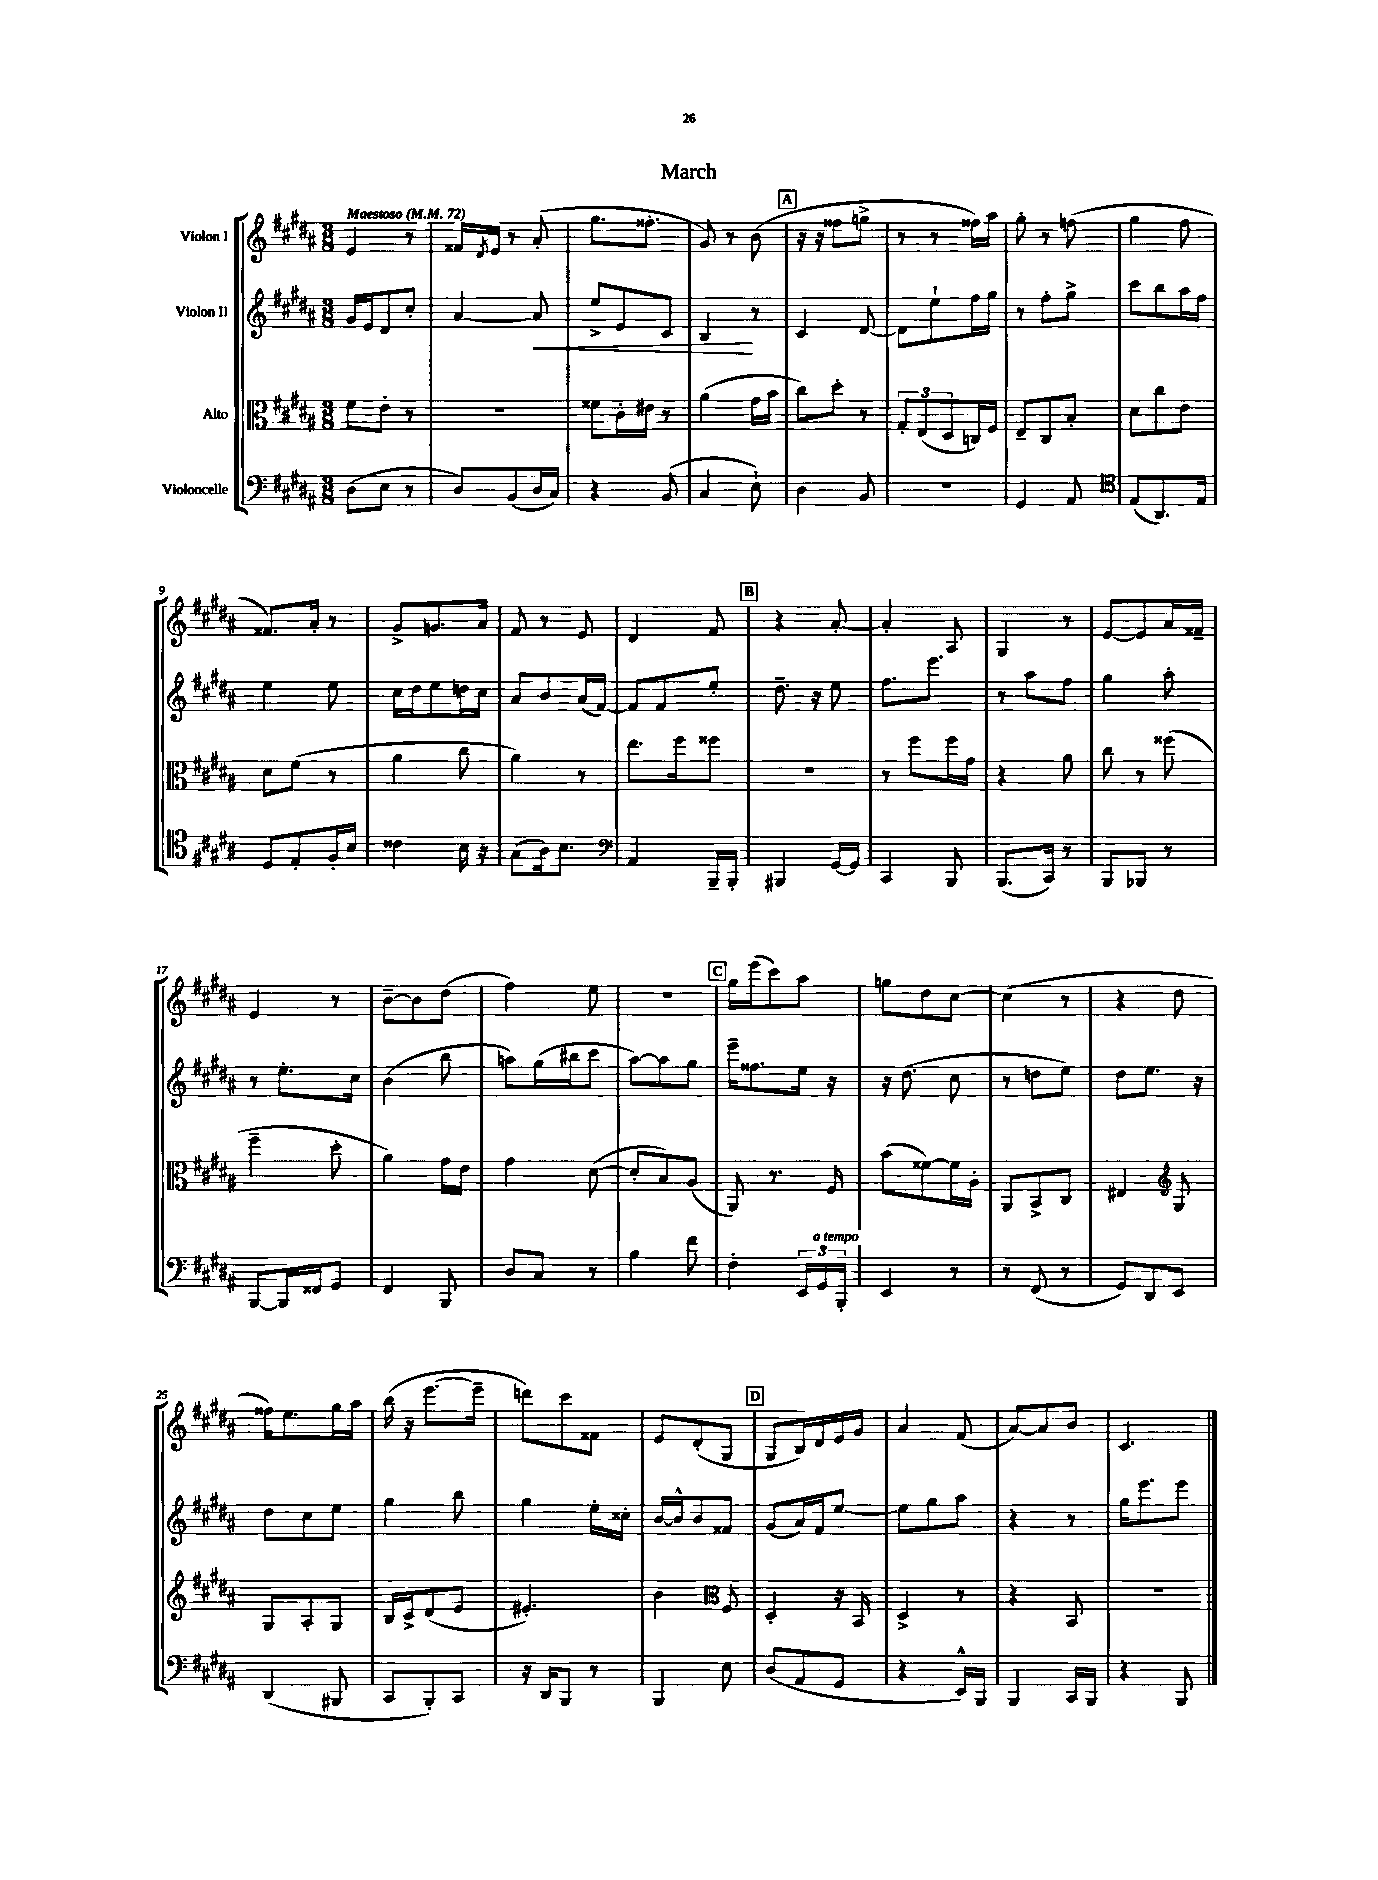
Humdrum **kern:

**kern	**kern	**kern	**dynam	**kern
*part4	*part3	*part2	*part2	*part1
*staff4	*staff3	*staff2	*staff2	*staff1
*I"Violoncelle	*I"Alto	*I"Violon II	*	*I"Violon I
*clefF4	*clefC3	*clefG2	*	*clefG2
*k[f#c#g#d#a#]	*k[f#c#g#d#a#]	*k[f#c#g#d#a#]	*	*k[f#c#g#d#a#]
*M3/8	*M3/8	*M3/8	*	*M3/8
*MM72	*MM72	*MM72	*	*MM72
=1	=1	=1	=1	=1
!	!	!	!	!LO:TX:a:B:t=Maestoso
(8D#\L	8f#\L	16g#/LL	.	4e/
.	.	16e/J	.	.
8E\J	8e'\J	8d#/	.	.
8r	8r	8cc#'/J	.	8r
=2	=2	=2	=2	=2
8D#/L)	4.r	[4a#/	.	16f##X/LL
.	.	.	.	8qd#/
.	.	.	.	16e/JJ
(8BB/	.	.	.	8r
!	!	!	!LO:HP:b	!
16D#/L	.	8a#/]	<	(8a#'/
16C#/JJ)	.	.	.	.
=3	=3	=3	=3	=3
4r	8f##X\L	8ee^/L	.	8.gg#\L
.	16c#'\L	8e/	.	.
.	16e#X\JJ	.	.	8.ff##X'\J
(8BB/	8r	8c#/J	.	.
=4	=4	=4	=4	=4
4C#/	(4a#\	4B/	.	8g#/)
.	.	.	.	8r
8E`\)	16g#\LL	8r	[	(8b\
.	16b\JJ	.	.	.
!!LO:REH:place=s1:t=A
=5	=5	=5	=5	=5
4D#\	8cc#\L)	4c#/	.	16r
.	.	.	.	16r
.	8dd#'\J	.	.	8ff##X\L
8BB/	8r	[8d#/	.	8ggn^\J
=6	=6	=6	=6	=6
4.r	12G#'/L	8d#\L]	.	8r
.	(12E/	.	.	.
.	.	8ee`\	.	8r
.	12D#/	.	.	.
.	16Cn/L)	16ff#\L	.	16ff##X\LL)
.	16F#/JJ	16gg#\JJ	.	16aa#\JJ
=7	=7	=7	=7	=7
4GG#/	8E~/L	8r	.	8gg#'\
.	8C#/	8ff#'\L	.	8r
8AA#/	8B'/J	8gg#^\J	.	(8ffn\
=8	=8	=8	=8	=8
*clefC4	*	*	*	*
(8E/L	8d#\L	8ccc#\L	.	4gg#\
8.AA#/)	8cc#\	8bb\	.	.
.	8e\J	16aa#\L	.	8ff#\
16E/Jk	.	16ff#\JJ	.	.
!!LO:LB:g=z
=9	=9	=9	=9	=9
8D#/L	8d#\L	4ee\	.	8.f##X/L)
8E'/	(8f#\J	.	.	.
.	.	.	.	16a#'/Jk
16F#'/L	8r	8ee\	.	8r
16B/JJ	.	.	.	.
=10	=10	=10	=10	=10
4c##X\	4a#\	16cc#\LL	.	8g#^/L
.	.	16dd#\J	.	.
.	.	8ee\	.	8.gn/
16B\	8cc#\	16ddn\L	.	.
16r	.	16cc#\JJ	.	16a#/Jk
=11	=11	=11	=11	=11
(8G#\L	4a#\)	8a#/L	.	8f#/
16A#\k)	.	8b/	.	8r
8.B\J	.	.	.	.
.	8r	(16a#/L	.	8e/
.	.	[16f#/JJ)	.	.
=12	=12	=12	=12	=12
*clefF4	*	*	*	*
4AA#/	8.ee\L	8f#/L]	.	4d#/
.	.	8f#/	.	.
.	16ff#\k	.	.	.
16BBB~/LL	8ff##X\J	8ee'/J	.	8f#/
16BBB'/JJ	.	.	.	.
!!LO:REH:place=s1:t=B
=13	=13	=13	=13	=13
4BBB#X/	4.r	8.dd#~\	.	4r
.	.	16r	.	.
[16GG#/LL	.	8ee\	.	[8a#'/
16GG#/JJ]	.	.	.	.
=14	=14	=14	=14	=14
4CC#/	8r	8.ff#\L	.	4a#'/]
.	8ff#\L	.	.	.
.	.	8.eee\J	.	.
8BBB/	16ff#\L	.	.	8A#/
.	16g#\JJ	.	.	.
=15	=15	=15	=15	=15
(8.BBB/L	4r	8r	.	4G#/
.	.	8aa#\L	.	.
16CC#/Jk)	.	.	.	.
8r	8a#\	8ff#\J	.	8r
=16	=16	=16	=16	=16
8BBB/L	8cc#\	4gg#\	.	[8e/L
8BBB-X/J	8r	.	.	8e/]
8r	(8ff##X\	8aa#'\	.	16a#/L
.	.	.	.	16f##X~/JJ
!!LO:LB:g=z
=17	=17	=17	=17	=17
[8BBB/L	4ff#~\	8r	.	4e/
16BBB/L]	.	8.ee'\L	.	.
16FF##X/J	.	.	.	.
8GG#/J	8dd#'\	.	.	8r
.	.	16cc#\Jk	.	.
=18	=18	=18	=18	=18
4FF#/	4a#\)	(4b\	.	[8b~\L
.	.	.	.	8b\]
8BBB/	16g#\LL	8bb\	.	(8dd#\J
.	16e\JJ	.	.	.
=19	=19	=19	=19	=19
8D#/L	4g#\	8aan\L)	.	4ff#\)
8C#/J	.	(16gg#\L	.	.
.	.	16bb#X\J	.	.
8r	([8d#\	8ccc#\J	.	8ee\
=20	=20	=20	=20	=20
4B\	8d#'/L]	[8aa#\L)	.	4.r
.	8B/)	8aa#\]	.	.
8f#\	(8A#/J	8gg#\J	.	.
!!LO:REH:place=s1:t=C
=21	=21	=21	=21	=21
4F#'\	8AA#/)	16eee~\KL	.	16gg#\LL
.	.	8.ff##X\	.	(16eee\J
.	8.r	.	.	8ccc#\)
24EE/LL	.	16ee\Jk	.	8aa#\J
!LO:TX:a:i:t=a tempo	!	!	!	!
24GG#/	.	.	.	.
.	16F#/	16r	.	.
24BBB'/JJ	.	.	.	.
=22	=22	=22	=22	=22
4EE/	(8b\L	16r	.	8ggn\L
.	.	(8.dd#\	.	.
.	[8f##X\)	.	.	8dd#\
8r	16f##\L]	8cc#\	.	[8cc#\J
.	16A#'\JJ	.	.	.
=23	=23	=23	=23	=23
8r	8AA#/L	8r	.	(4cc#\]
(8FF#/	8BB^/	8ddn\L	.	.
8r	8C#/J	8ee\J)	.	8r
=24	=24	=24	=24	=24
8GG#/L)	4E#X/	8dd#\L	.	4r
8DD#/	.	8.ee\J	.	.
*	*clefG2	*	*	*
8EE/J	8G#/	.	.	8dd#\
.	.	16r	.	.
!!LO:LB:g=z
=25	=25	=25	=25	=25
(4DD#/	8G#/L	8dd#\L	.	16ff##X\KL)
.	.	.	.	8.ee\
.	8A#'/	8cc#\	.	.
8BBB#X/	8G#/J	8ee\J	.	16gg#\L
.	.	.	.	16aa#\JJ
=26	=26	=26	=26	=26
8CC#/L	16B/LL	4gg#\	.	(16bb\
.	16c#^/J	.	.	16r
8BBB'/)	(8d#/	.	.	[8.eee\L
8CC#/J	8e/J	8bb\	.	.
.	.	.	.	16eee~\Jk]
=27	=27	=27	=27	=27
16r	4.e#X'/)	4gg#\	.	8dddn\L)
16DD#/KL	.	.	.	.
8BBB/J	.	.	.	8ccc#\
8r	.	16ee'\LL	.	8f##X\J
.	.	16cc##X'\JJ	.	.
=28	=28	=28	=28	=28
4BBB/	4b\	[16b/LL	.	8e/L
.	.	16b^^/J]	.	.
.	.	8b/	.	(8d#'/
*	*clefC3	*	*	*
8E\	8F#/	8f##X/J	.	8G#/J
!!LO:REH:place=s1:t=D
=29	=29	=29	=29	=29
(8D#/L	4D#'/	(8g#/L	.	8G#/L
8AA#/	.	16a#/L)	.	16B/L)
.	.	16f#/J	.	16d#/
8GG#/J	16r	[8ee/J	.	16e/
.	16BB/	.	.	16g#/JJ
=30	=30	=30	=30	=30
4r	4D#^/	8ee\L]	.	4a#/
.	.	8gg#\	.	.
16EE^^/LL)	8r	8aa#\J	.	(8f#/
16BBB/JJ	.	.	.	.
=31	=31	=31	=31	=31
4BBB/	4r	4r	.	[8a#/L)
.	.	.	.	8a#/]
16CC#/LL	8BB/	8r	.	8b/J
16BBB/JJ	.	.	.	.
=32	=32	=32	=32	=32
4r	4.r	16gg#\KL	.	4.c#/
.	.	8.eee\	.	.
8BBB/	.	8eee\J	.	.
==	==	==	==	==
*-	*-	*-	*-	*-
